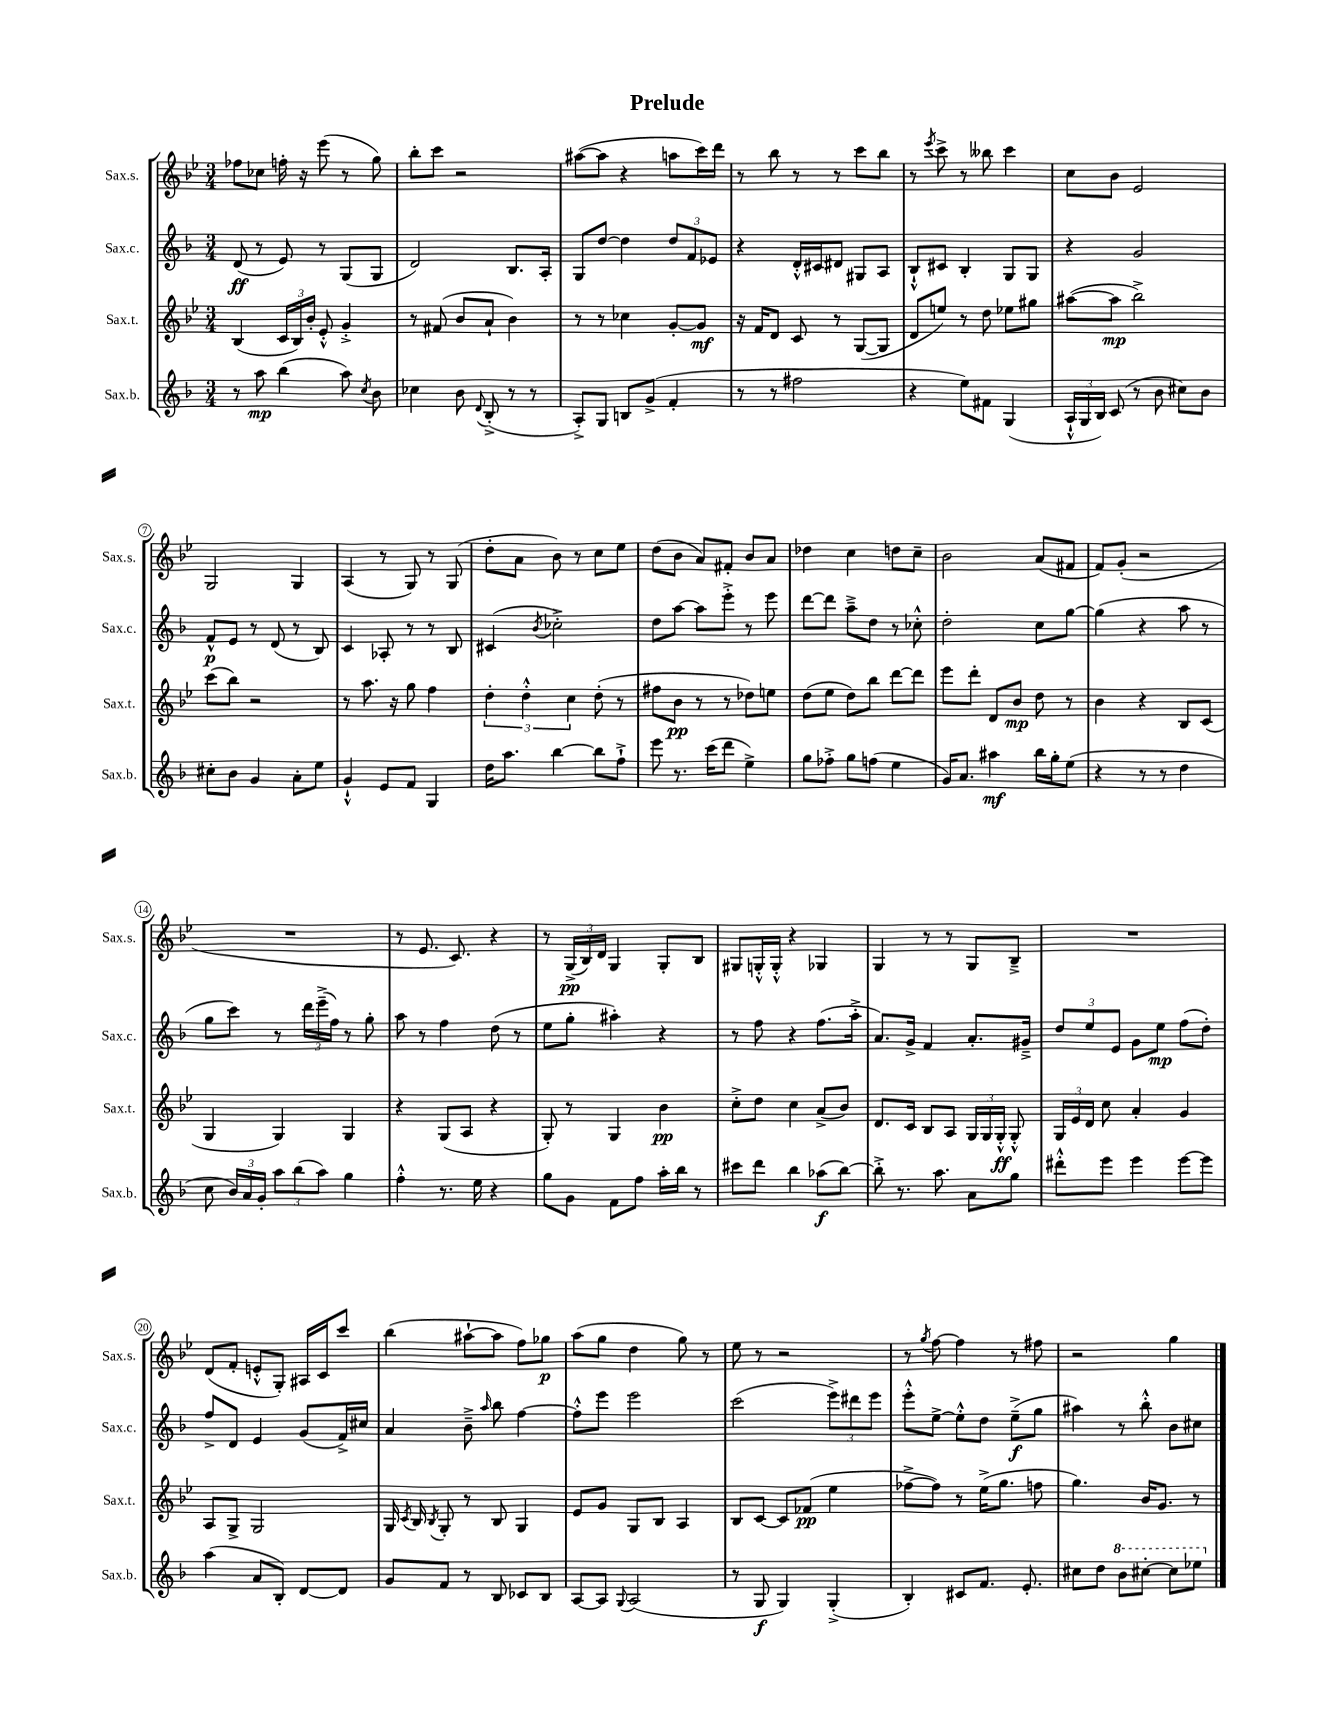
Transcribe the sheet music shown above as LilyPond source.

\header { title = "Prelude" }
<<
\new StaffGroup <<
\new Staff = "s0" \with { instrumentName = "Sax.s." shortInstrumentName = "Sax.s." } {
    \clef treble \key bes \major \numericTimeSignature \time 3/4
    \autoBeamOff fes''8[ ces''8] f''16-. r16 ees'''8( r8 g''8) |
    bes''8[-. c'''8] r2 |
    ais''8[~( ais''8] r4 a''8[ c'''16) d'''16] |
    r8 bes''8 r8 r8 c'''8[ bes''8] |
    r8 \acciaccatura { ees'''8 } c'''8-> r8 beses''8 c'''4 |
    c''8[ bes'8] ees'2 |
    g2 g4 |
    a4( r8 g8) r8 g8( |
    d''8[-. a'8] bes'8) r8 c''8[ ees''8] |
    d''8[( bes'8] a'8[) fis'8]-. bes'8[ a'8] |
    des''4 c''4 d''8[ c''8]-- |
    bes'2 a'8[( fis'8] |
    f'8[) g'8]-.( r2 |
    R2. |
    r8 ees'8. c'8.) r4 |
    r8 \tuplet 3/2 { g16[->\pp( bes16) d'16] } g4 g8[-. bes8] |
    gis8[ g16-.-^ g16]-.-^ r4 ges4 |
    g4 r8 r8 g8[ bes8]---> |
    R2. |
    d'8[( f'8]-. e'8[-.-^ g8]-.) ais16[ c'16 c'''8] |
    bes''4( ais''8[~-! ais''8] f''8[) ges''8]\p |
    a''8[( g''8] d''4 g''8) r8 |
    ees''8 r8 r2 |
    r8 \acciaccatura { g''8 } f''8~ f''4 r8 fis''8 |
    r2 g''4 \bar "|." |
}
\new Staff = "s1" \with { instrumentName = "Sax.c." shortInstrumentName = "Sax.c." } {
    \clef treble \key f \major \numericTimeSignature \time 3/4
    \autoBeamOff d'8\ff( r8 e'8) r8 g8[( g8] |
    d'2) bes8.[ a16]-. |
    g8[ d''8]~ d''4 \tuplet 3/2 { d''8[ f'8 ees'8] } |
    r4 d'16[-.-^ cis'16 dis'8] gis8[ a8] |
    bes8[-!-^ cis'8] bes4-. g8[ g8] |
    r4 g'2 |
    f'8[-^\p e'8] r8 d'8( r8 bes8) |
    c'4 aes8-. r8 r8 bes8 |
    cis'4( \acciaccatura { bes'8 } ces''2-.->) |
    d''8[ a''8]~ a''8[ e'''8]-.-> r8 e'''8 |
    d'''8[~ d'''8] a''8[---> d''8] r8 ces''8-.-^ |
    d''2-. c''8[ g''8]~ |
    g''4( r4 a''8 r8 |
    g''8[ c'''8]) r8 \tuplet 3/2 { d'''16[ e'''16--->( f''16]) } r8 g''8-. |
    a''8 r8 f''4 d''8( r8 |
    e''8[ g''8]-. ais''4-.) r4 |
    r8 f''8 r4 f''8.[( a''16]-.-> |
    a'8.[) g'16]-> f'4 a'8.[-. gis'16]---> |
    \tuplet 3/2 { d''8[ e''8 e'8] } g'8[ e''8]\mp f''8[( d''8]-.) |
    f''8[-> d'8] e'4 g'8[( f'16->) cis''16] |
    a'4 bes'8---> \grace { a''16 } bes''8 f''4~ |
    f''8[-.-^ e'''8] e'''2 |
    c'''2( \tuplet 3/2 { e'''8[->) dis'''8 e'''8] } |
    e'''8[-.-^ e''8]~-> e''8[-.-^ d''8] e''8[--->\f( g''8] |
    ais''4) r8 bes''8-.-^ bes'8[ cis''8] \bar "|." |
}
\new Staff = "s2" \with { instrumentName = "Sax.t." shortInstrumentName = "Sax.t." } {
    \clef treble \key bes \major \numericTimeSignature \time 3/4
    \autoBeamOff bes4( \tuplet 3/2 { c'16[ bes16) bes'16]-. } ees'8-.-^ g'4-.-> |
    r8 fis'8( bes'8[ a'8]-! bes'4) |
    r8 r8 ces''4 g'8[~-. g'8]\mf |
    r16 f'16[ d'8] c'8 r8 g8[~( g8] |
    d'8[ e''8]) r8 d''8 ees''8[ gis''8] |
    ais''8[~( ais''8]\mp bes''2->) |
    c'''8[( bes''8]) r2 |
    r8 a''8. r16 g''8 f''4 |
    \tuplet 3/2 { d''4-. d''4-.-^ c''4 } d''8-.( r8 |
    fis''8[ bes'8]\pp r8 r8 des''8[) e''8] |
    d''8[( ees''8] d''8[) bes''8] d'''8[~ d'''8] |
    ees'''8[ d'''8]-. d'8[ bes'8]\mp d''8 r8 |
    bes'4 r4 bes8[ c'8]( |
    g4 g4) g4 |
    r4 g8[( a8] r4 |
    g8-.) r8 g4 bes'4\pp |
    c''8[-.-> d''8] c''4 a'8[->( bes'8]) |
    d'8.[ c'16] bes8[ a8] \tuplet 3/2 { g16[ g16 g16]-.-^\ff } g8-.-^ |
    \tuplet 3/2 { g16[ ees'16 d'16] } c''8 a'4-. g'4 |
    a8[ g8]-> g2 |
    g16 \acciaccatura { c'8 } bes16 \acciaccatura { bes8 } g8-. r8 bes8 g4 |
    ees'8[ g'8] g8[ bes8] a4 |
    bes8[ c'8]~ c'8[ fes'8]\pp( ees''4 |
    fes''8[~-> fes''8]) r8 ees''16[->( g''8.] f''8 |
    g''4.) bes'16[ g'8.] r8 \bar "|." |
}
\new Staff = "s3" \with { instrumentName = "Sax.b." shortInstrumentName = "Sax.b." } {
    \clef treble \key f \major \numericTimeSignature \time 3/4
    \autoBeamOff r8 a''8\mp bes''4( a''8) \acciaccatura { c''8 } bes'8 |
    ces''4 bes'8 \appoggiatura { d'8 } bes8-.->( r8 r8 |
    a8[-.->) g8] b8[ g'8]->( f'4-. |
    r8 r8 fis''2 |
    r4 e''8[) fis'8] g4( |
    \tuplet 3/2 { a16[-!-^ g16 bes16]) } c'8( r8 bes'8 cis''8[) bes'8] |
    cis''8[-. bes'8] g'4 a'8[-. e''8] |
    g'4-!-^ e'8[ f'8] g4 |
    d''16[ a''8.] bes''4~ bes''8[ f''8]-!-> |
    e'''8 r8. c'''16[( d'''8] e''4->) |
    g''8[ fes''8]-.-> g''8[ f''8]( e''4 |
    g'16[) a'8.] ais''4\mf bes''16[ g''16-. e''8]( |
    r4 r8 r8 d''4 |
    c''8 \tuplet 3/2 { bes'16[) a'16 g'16]-. } \tuplet 3/2 { a''8[ bes''8( a''8]) } g''4 |
    f''4-.-^ r8. e''16 r4 |
    g''8[ g'8] f'8[ f''8] a''16[-. bes''16] r8 |
    cis'''8[ d'''8] bes''4 aes''8[\f( bes''8]~) |
    bes''8-.-> r8. a''8. a'8[ g''8] |
    dis'''8[-.-^ e'''8] e'''4 e'''8[~ e'''8] |
    a''4( a'8[ bes8]-.) d'8[~ d'8] |
    g'8[ f'8] r8 bes8 ces'8[ bes8] |
    a8[~ a8] \appoggiatura { g8 } a2( |
    r8 g8\f g4) g4-.->( |
    bes4-.) cis'8[ f'8.] e'8.-. |
    cis''8[ d''8] \ottava #1 bes''8[ cis'''8]~-. cis'''8[ ees'''8] \ottava #0 \bar "|." |
}
>>
>>
\layout { \context { \Score \override BarNumber.stencil = #(make-stencil-circler 0.1 0.3 ly:text-interface::print) } }
